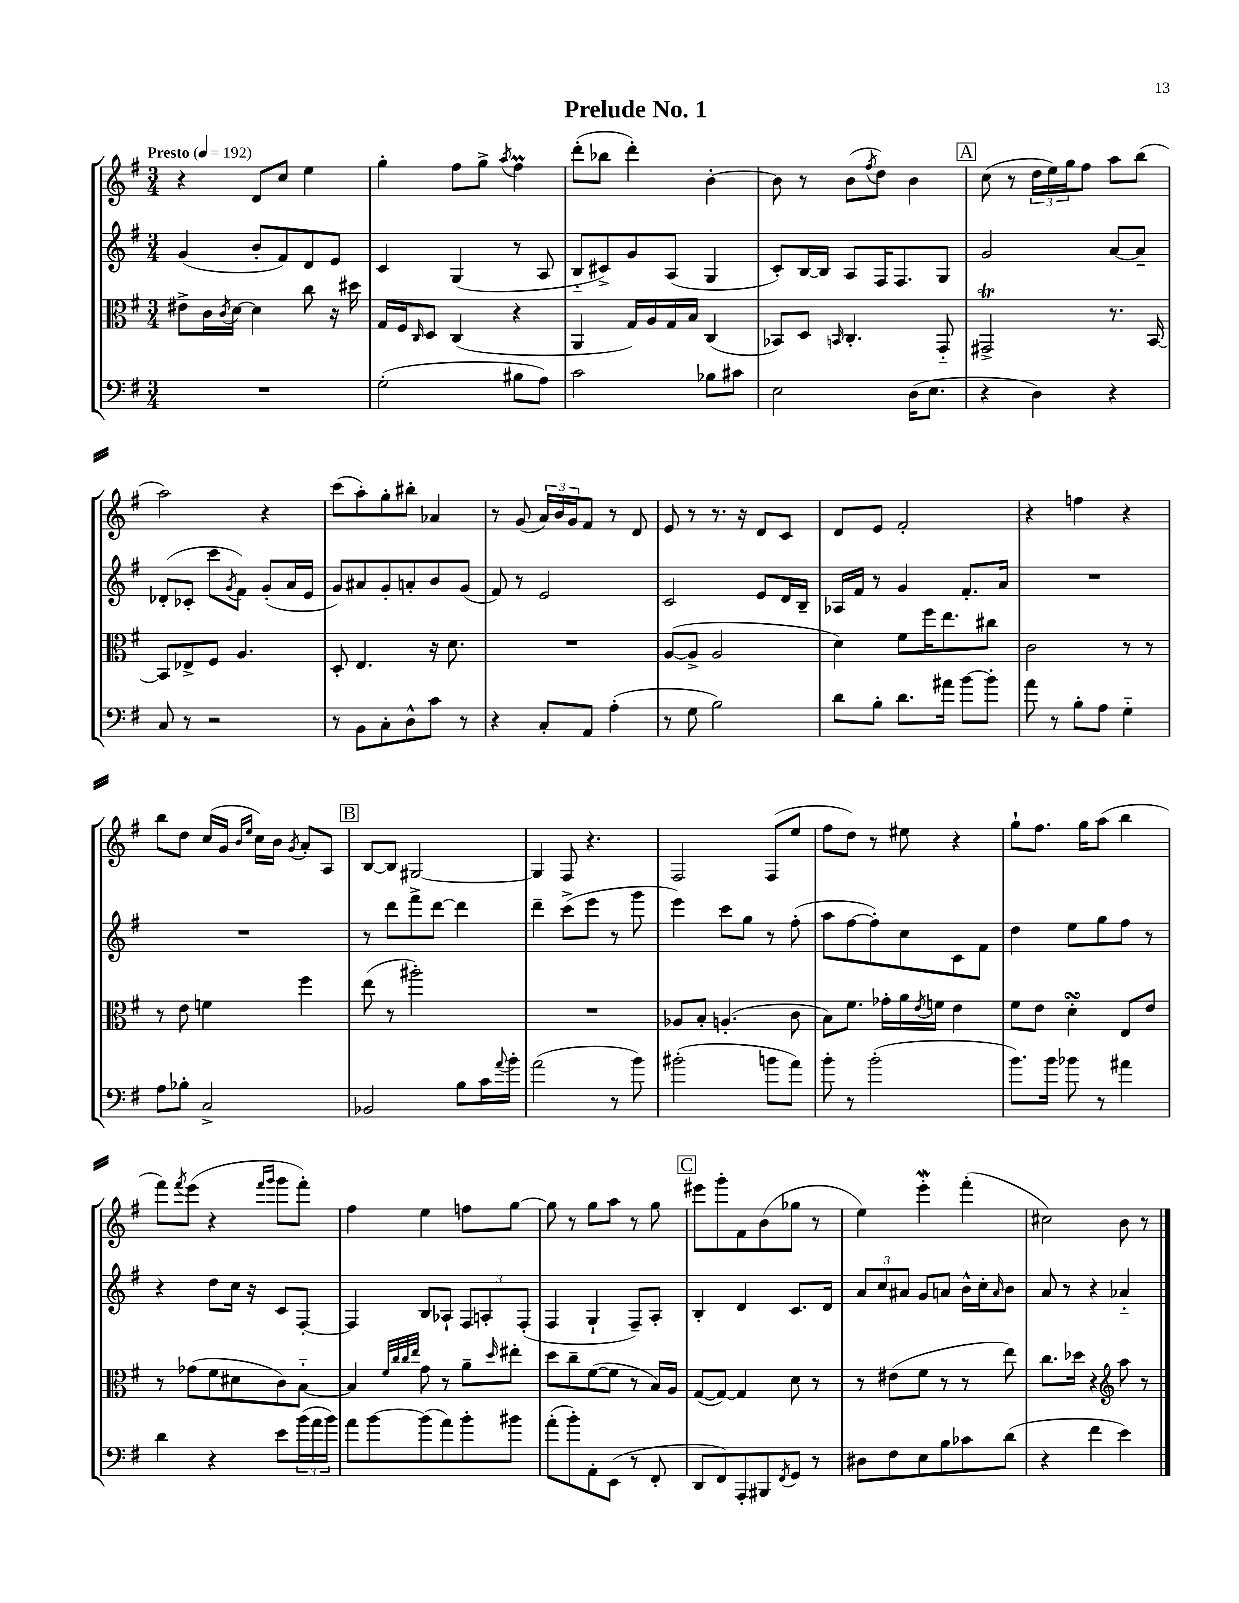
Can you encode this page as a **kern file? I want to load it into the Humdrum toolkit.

**kern	**kern	**kern	**kern
*staff4	*staff3	*staff2	*staff1
*clefF4	*clefC3	*clefG2	*clefG2
*k[f#]	*k[f#]	*k[f#]	*k[f#]
*M3/4	*M3/4	*M3/4	*M3/4
*MM192	*MM192	*MM192	*MM192
2.r	8e#^\L	(4g/	4r
.	16c\L	.	.
.	8qc/	.	.
.	[16d\JJ	.	.
.	4d\]	8b'/L	8d/L
.	.	8f#/)	8cc/J
.	8cc\	8d/	4ee\
.	16r	8e/J	.
.	16dd#\	.	.
=	=	=	=
(2G'\	16G/LL	4c/	4gg'\
.	16F#/J	.	.
.	16qqC/	.	.
.	8D/J	.	.
.	(4C/	(4G/	8ff#\L
.	.	.	8gg^\J
.	.	.	8qaa/
8B#\L	4r	8r	4ff#\
8A\J)	.	8A/	.
=	=	=	=
2c\	4AA/	8B'~/L	(8ddd'\L
.	.	8c#^/)	8bb-\J
.	16G/LL)	8g/	4ddd'\)
.	16A/	.	.
.	16G/	(8A/J	.
.	16B/JJ	.	.
8B-\L	(4C/	4G/	[4b'\
8c#\J	.	.	.
=	=	=	=
2E\	8BB-/L)	8c'/L)	8b\]
.	8D/J	[16B/L	8r
.	.	16B/]JJ	.
.	16qqBB/	.	.
.	4.C'/	8A/L	(8b\L
.	.	.	8qff#/
.	.	16F#/K	8dd\J)
.	.	8.F#/	.
(16D\LK	.	.	4b\
8.E\J	.	.	.
.	8GG'~/	8G/J	.
=	=	=	=
4r	2GG#^/	2g/	(8cc\
.	.	.	8r
4D\)	.	.	24dd\LL
.	.	.	24ee\)
.	.	.	24gg\J
.	.	.	8ff#\J
4r	8.r	[8a/L	8aa\L
.	.	8a~/]J	(8bb\J
.	[16BB/	.	.
=	=	=	=
8C/	8BB/]L	(8d-'/L	2aa\)
8r	8E-^/	8c-'/J	.
2r	8F#/J	8ccc\L	.
.	.	8qg/	.
.	4.A/	8f#\J)	.
.	.	(8g'/L	4r
.	.	16a/L	.
.	.	16e/JJ	.
=	=	=	=
8r	8D'/	8g/L)	(8ccc\L
8BB\L	4.E/	8a#/	8aa'\)
8C'\	.	8g'/	8gg'\
8D^^\	.	8a'/	8bb#'\J
8c\J	16r	8b/	4a-/
.	8.d\	.	.
8r	.	(8g/J	.
=	=	=	=
4r	2.r	8f#/)	8r
.	.	8r	(8g/
8C'/L	.	2e/	24a/LL)
.	.	.	24b/
.	.	.	24g/J
8AA/J	.	.	8f#/J
(4A'\	.	.	8r
.	.	.	8d/
=	=	=	=
8r	([8A/L	2c/	8e/
8G\	8A^/]J	.	8r
2B\)	2A/	.	8.r
.	.	.	16r
.	.	8e/L	8d/L
.	.	16d/L	8c/J
.	.	16B~/JJ	.
=	=	=	=
8d\L	4d\)	16A-/LL	8d/L
.	.	16f#/JJ	.
8B'\J	.	8r	8e/J
8.d\L	8f#\L	4g/	2f#'/
.	16ff#\K	.	.
16a#\Jk	8.ee\	.	.
[8b\L	.	8.f#'/L	.
8b'\]J	8cc#\J	.	.
.	.	16a/Jk	.
=	=	=	=
8a\	2c\	2.r	4r
8r	.	.	.
8B'\L	.	.	4ff\
8A\J	.	.	.
4G'~\	8r	.	4r
.	8r	.	.
=	=	=	=
8A\L	8r	2.r	8bb\L
8B-'\J	8e\	.	8dd\J
2C^/	4f\	.	(16cc/LL
.	.	.	16g/JJ
.	.	.	16qqb/LL
.	.	.	16qqee/JJ
.	.	.	16cc\LL)
.	.	.	16b\JJ
.	.	.	8qg/
.	4ff#\	.	8a'/L
.	.	.	8A/J
=	=	=	=
2BB-/	(8ee\	8r	[8B/L
.	8r	8ddd\L	8B/]J
.	2aa#'\)	8fff#^\	[2G#/
.	.	[8ddd\J	.
8B\L	.	4ddd\]	.
16c\L	.	.	.
8qqa/	.	.	.
16b'\JJ	.	.	.
=	=	=	=
(2a\	2.r	4ddd~\	4G#/]
.	.	(8ccc^\L	8F#/
.	.	8eee\J	4.r
8r	.	8r	.
8b\)	.	8ggg\	.
=	=	=	=
(2b#'\	8A-/L	4eee\)	2F#/
.	8B'/J	.	.
.	(4.A'/	8ccc\L	.
.	.	8gg\J	.
8b\L	.	8r	(8F#/L
8a\J)	8c\	(8ff#'\	8ee/J
=	=	=	=
8b'\	8B\L)	8aa\L	8ff#\L
8r	8.f#\J	[8ff#\	8dd\J)
(2b'\	.	8ff#'\])	8r
.	16g-'\LL	.	.
.	16a\	8cc\	8ee#\
.	8qe/	.	.
.	16f\JJ	.	.
.	4e\	8c\	4r
.	.	8f#\J	.
=	=	=	=
8.b\L)	8f#\L	4dd\	8gg`\L
.	8e\J	.	8.ff#\J
16b\Jk	.	.	.
8b-\	4d'\	8ee\L	.
.	.	.	16gg\LK
8r	.	8gg\	(8aa\J
4a#\	8E/L	8ff#\J	4bb\
.	8e/J	8r	.
=	=	=	=
4d\	8r	4r	8fff#\L)
.	.	.	8qfff#/
.	(8g-\L	.	(8eee\J
4r	8f#\	8dd\L	4r
.	8d#\	16cc\Jk	.
.	.	16r	.
.	.	.	16qqfff#/LL
.	.	.	16qqggg/JJ
8e\L	8c\)	8c/L	8ggg\L
(24b\L	[8B'~\J	[8F#'/J	8fff#'\J)
24a\	.	.	.
24b\JJ)	.	.	.
=	=	=	=
8a\L	4B/]	4F#/]	4ff#\
[8b\	.	.	.
.	32qqf#/LLL	.	.
.	32qqcc/	.	.
.	32qqcc/	.	.
.	32qqee/JJJ	.	.
(8b\]	8g\	8B/L	4ee\
8a\)	8r	8A-`/J	.
8b'\	8a~\L	12F#/L	8ff\L
.	.	12A'/	.
.	16qqdd/	.	.
8b#\J	8ee#'\J	.	[8gg\J
.	.	(12F#'/J	.
=	=	=	=
(8a'\L	8dd\L	4F#/	8gg\]
8b'\)	8cc~\	.	8r
8AA'\	([8f#\	4G`/	8gg\L
(8EE\J	8f#\]J	.	8aa\J
8r	8r	8F#~/L)	8r
8FF#'/	16B/LL)	8A'/J	8gg\
.	16A/JJ	.	.
=	=	=	=
8DD/L	([8G/L	4B'/	8eee#\L
8FF#/)	8G/_J)	.	8ggg'\
8AAA'/	4G/]	4d/	8f#\
8BBB#/	.	.	(8b\
8qFF#/	.	.	.
8GG/J	8d\	8.c/L	8gg-\J
8r	8r	.	8r
.	.	16d/Jk	.
=	=	=	=
8D#\L	8r	12a/L	4ee\)
.	.	12cc/	.
8F#\	(8e#\L	.	.
.	.	12a#/J	.
8E\	8f#\J	8g/L	4eee'\
8B\	8r	8a/J	.
8c-\	8r	16b^^\LL	(4fff#'\
.	.	16cc'\J	.
.	.	16qqa/	.
(8d\J	8ee\)	8b\J	.
=	=	=	=
4r	8.cc\L	8a/	2cc#\)
.	.	8r	.
.	16dd-\Jk	.	.
4f#\	4r	4r	.
*	*clefG2	*	*
4e\)	8aa\	4a-'~/	8b\
.	8r	.	8r
==	==	==	==
*-	*-	*-	*-
